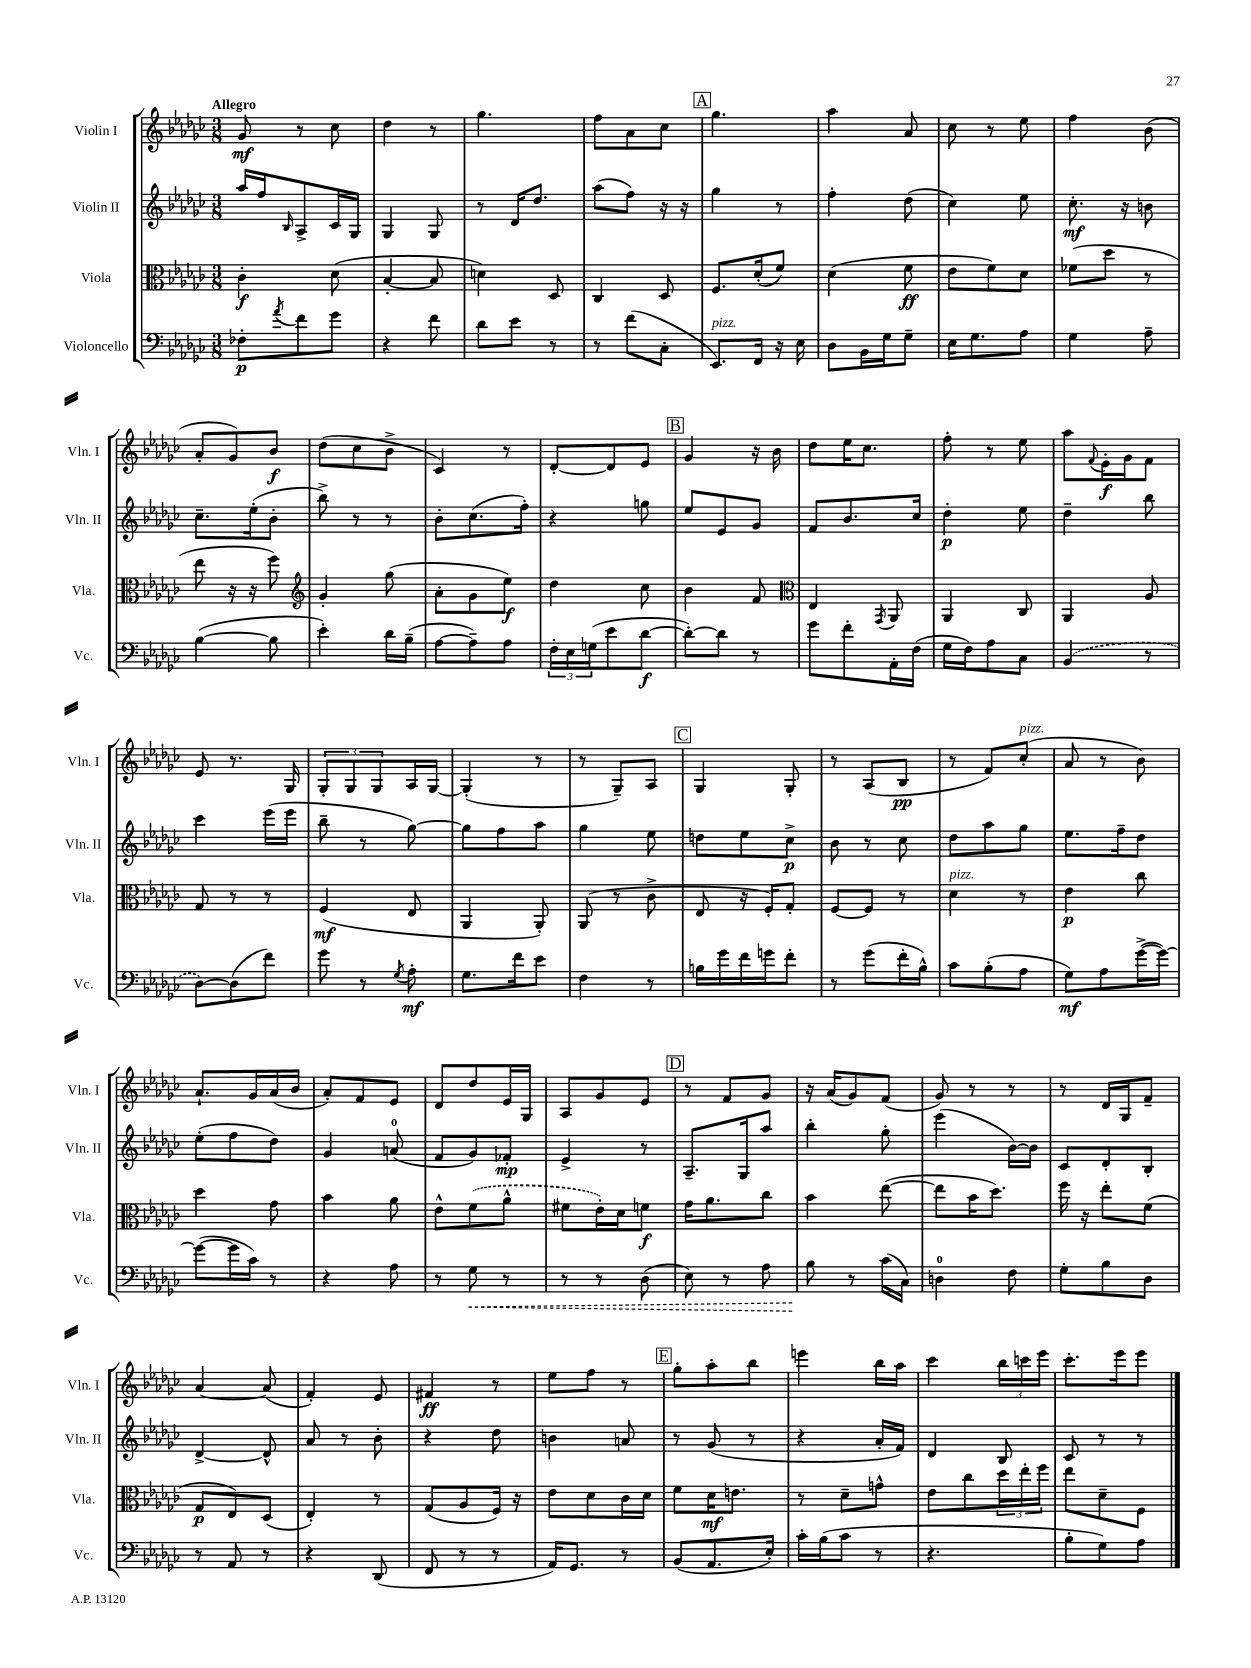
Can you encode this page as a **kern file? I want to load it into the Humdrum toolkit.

**kern	**dynam	**kern	**dynam	**kern	**dynam	**kern	**dynam
*part4	*part4	*part3	*part3	*part2	*part2	*part1	*part1
*staff4	*staff4	*staff3	*staff3	*staff2	*staff2	*staff1	*staff1
*I"Violoncello	*	*I"Viola	*	*I"Violin II	*	*I"Violin I	*
*I'Vc.	*	*I'Vla.	*	*I'Vln. II	*	*I'Vln. I	*
*clefF4	*	*clefC3	*	*clefG2	*	*clefG2	*
*k[b-e-a-d-g-c-]	*	*k[b-e-a-d-g-c-]	*	*k[b-e-a-d-g-c-]	*	*k[b-e-a-d-g-c-]	*
*M3/8	*	*M3/8	*	*M3/8	*	*M3/8	*
=1	=1	=1	=1	=1	=1	=1	=1
!	!	!	!	!	!	!LO:TX:a:B:t=Allegro	!
8F-X'\L	p	4c-'\	f	16aa-/LL	.	8g-/	mf
.	.	.	.	16ff/J	.	.	.
8qa-/	.	.	.	16qqB-/	.	.	.
8f\	.	.	.	8A-^/	.	8r	.
8g-\J	.	(8d-\	.	16c-/L	.	8cc-\	.
.	.	.	.	16G-/JJ	.	.	.
=2	=2	=2	=2	=2	=2	=2	=2
4r	.	[4B-'/	.	4G-/	.	4dd-\	.
8f\	.	8B-/]	.	8G-/	.	8r	.
=3	=3	=3	=3	=3	=3	=3	=3
8d-\L	.	4dn\)	.	8r	.	4.gg-\	.
8e-\J	.	.	.	16d-/KL	.	.	.
.	.	.	.	8.dd-/J	.	.	.
8r	.	8D-/	.	.	.	.	.
=4	=4	=4	=4	=4	=4	=4	=4
8r	.	4C-/	.	(8aa-\L	.	8ff\L	.
(8f\L	.	.	.	8ff\J)	.	8a-\	.
8C-'\J	.	8D-/	.	16r	.	8cc-\J	.
.	.	.	.	16r	.	.	.
!!LO:REH:place=s1:t=A
=5	=5	=5	=5	=5	=5	=5	=5
!LO:TX:a:i:t=pizz.	!	!	!	!	!	!	!
8.EE-/L)	.	8.F/L	.	4gg-\	.	4.gg-\	.
16FF/Jk	.	(16d-'/k	.	.	.	.	.
16r	.	8f/J)	.	8r	.	.	.
16E-\	.	.	.	.	.	.	.
=6	=6	=6	=6	=6	=6	=6	=6
8D-\L	.	(4d-\	.	4ff'\	.	4aa-\	.
16BB-\L	.	.	.	.	.	.	.
16G-\J	.	.	.	.	.	.	.
8G-~\J	.	8f\	ff	(8dd-\	.	8a-/	.
=7	=7	=7	=7	=7	=7	=7	=7
16E-\KL	.	8e-\L	.	4cc-\)	.	8cc-\	.
8.G-\	.	.	.	.	.	.	.
.	.	8f\)	.	.	.	8r	.
8A-\J	.	8d-\J	.	8ee-\	.	8ee-\	.
=8	=8	=8	=8	=8	=8	=8	=8
4G-\	.	(8f-X\L	.	8.cc-'\	mf	4ff\	.
.	.	8dd-\J	.	.	.	.	.
.	.	.	.	16r	.	.	.
8A-~\	.	8r	.	8bn\	.	(8b-\	.
!!LO:LB:g=z
=9	=9	=9	=9	=9	=9	=9	=9
([4B-\	.	8ee-\	.	8.cc-~\L	.	8a-'/L	.
.	.	16r	.	.	.	8g-/)	.
.	.	16r	.	(16ee-'\k	.	.	.
8B-\]	.	8ff\)	.	8b-'\J	.	8b-/J	f
=10	=10	=10	=10	=10	=10	=10	=10
*	*	*clefG2	*	*	*	*	*
4e-'\)	.	4g-'/	.	8bb-^\)	.	(8dd-\L	.
.	.	.	.	8r	.	8cc-\	.
16d-\LL	.	(8gg-\	.	8r	.	8b-^\J	.
(16B-~\JJ	.	.	.	.	.	.	.
=11	=11	=11	=11	=11	=11	=11	=11
[8A-\L	.	8a-'\L	.	8b-'\L	.	4c-/)	.
8A-~\])	.	8g-\	.	(8.cc-\	.	.	.
8A-\J	.	8ee-\J)	f	.	.	8r	.
.	.	.	.	16ff'\Jk)	.	.	.
=12	=12	=12	=12	=12	=12	=12	=12
24F'\LL	.	4dd-\	.	4r	.	[8d-'/L	.
24E-\	.	.	.	.	.	.	.
(24Gn\J	.	.	.	.	.	.	.
8e-\	.	.	.	.	.	8d-/]	.
[8d-\J	f	8cc-\	.	8ggn\	.	8e-/J	.
!!LO:REH:place=s1:t=B
=13	=13	=13	=13	=13	=13	=13	=13
8d-'\L_)	.	4b-\	.	8ee-/L	.	4g-/	.
8d-\J]	.	.	.	8e-/	.	.	.
8r	.	8f/	.	8g-/J	.	16r	.
.	.	.	.	.	.	16b-\	.
=14	=14	=14	=14	=14	=14	=14	=14
*	*	*clefC3	*	*	*	*	*
8g-\L	.	4E-/	.	8f/L	.	8dd-\L	.
8f'\	.	.	.	8.b-/	.	16ee-\K	.
.	.	.	.	.	.	8.cc-\J	.
.	.	8qGG-/	.	.	.	.	.
16AA-'\L	.	8AA-/	.	.	.	.	.
(16F\JJ	.	.	.	16cc-/Jk	.	.	.
=15	=15	=15	=15	=15	=15	=15	=15
16G-\LL	.	4AA-/	.	4dd-'\	p	8ff'\	.
16F\J)	.	.	.	.	.	.	.
8A-\	.	.	.	.	.	8r	.
8C-\J	.	8C-/	.	8ee-\	.	8ee-\	.
=16	=16	=16	=16	=16	=16	=16	=16
(4BB-/	.	4AA-/	.	4dd-~\	.	8aa-\L	.
.	.	.	.	.	.	8qqf/	.
.	.	.	.	.	.	16e-'\L	f
.	.	.	.	.	.	16g-\J	.
8r	.	8A-/	.	8bb-\	.	8f\J	.
!!LO:LB:g=z
=17	=17	=17	=17	=17	=17	=17	=17
[8D-\L)	.	8G-/	.	4ccc-\	.	8e-/	.
(8D-\]	.	8r	.	.	.	8.r	.
8f\J)	.	8r	.	(16eee-\LL	.	.	.
.	.	.	.	16eee-\JJ	.	16G-/	.
=18	=18	=18	=18	=18	=18	=18	=18
8g-\	.	(4F/	mf	8bb-~\	.	12G-'/L	.
.	.	.	.	.	.	12G-/	.
8r	.	.	.	8r	.	.	.
.	.	.	.	.	.	12G-/	.
8qG-/	.	.	.	.	.	.	.
8A-'\	mf	8E-/	.	[8gg-\)	.	16A-/L	.
.	.	.	.	.	.	[16G-/JJ	.
=19	=19	=19	=19	=19	=19	=19	=19
8.G-\L	.	4AA-/	.	8gg-\L]	.	(4G-'/]	.
.	.	.	.	8ff\	.	.	.
16f\k	.	.	.	.	.	.	.
8e-\J	.	8AA-'/)	.	8aa-\J	.	8r	.
=20	=20	=20	=20	=20	=20	=20	=20
4F\	.	(8AA-/	.	4gg-\	.	8r	.
.	.	8r	.	.	.	8G-~/L)	.
8r	.	8c-^\	.	8ee-\	.	8A-/J	.
!!LO:REH:place=s1:t=C
=21	=21	=21	=21	=21	=21	=21	=21
16Bn\LL	.	8E-/	.	8ddn\L	.	4G-/	.
16g-\	.	.	.	.	.	.	.
16f\	.	16r	.	8ee-\	.	.	.
16gn\J	.	16F'/KL)	.	.	.	.	.
8f'\J	.	8G-'/J	.	8cc-^\J	p	8G-'/	.
=22	=22	=22	=22	=22	=22	=22	=22
8r	.	[8F/L	.	8b-\	.	8r	.
(8g-\L	.	8F/J]	.	8r	.	(8A-/L	.
16f'\L	.	8r	.	8cc-\	.	8B-/J	pp
16B-^^\JJ)	.	.	.	.	.	.	.
=23	=23	=23	=23	=23	=23	=23	=23
!	!	!LO:TX:a:i:t=pizz.	!	!	!	!	!
8c-\L	.	4d-\	.	8dd-\L	.	8r	.
(8B-'\	.	.	.	8aa-\	.	8f/L)	.
!	!	!	!	!	!	!LO:TX:a:i:t=pizz.	!
8A-\J	.	8r	.	8gg-\J	.	(8cc-'/J	.
=24	=24	=24	=24	=24	=24	=24	=24
8G-\L)	mf	4e-\	p	8.ee-\L	.	8a-/	.
8A-\	.	.	.	.	.	8r	.
.	.	.	.	16ff~\k	.	.	.
([16g-^\L	.	8cc-\	.	8dd-\J	.	8b-\)	.
16g-\JJ_)	.	.	.	.	.	.	.
!!LO:LB:g=z
=25	=25	=25	=25	=25	=25	=25	=25
(8g-\L_	.	4dd-\	.	(8ee-'\L	.	8.a-`/L	.
16g-\L]	.	.	.	8ff\	.	.	.
16c-\JJ)	.	.	.	.	.	16g-/L	.
8r	.	8g-\	.	8dd-\J)	.	(16a-/	.
.	.	.	.	.	.	16b-/JJ	.
=26	=26	=26	=26	=26	=26	=26	=26
4r	.	4b-\	.	4g-/	.	8a-'/L)	.
.	.	.	.	.	.	8f/	.
8A-\	.	8a-\	.	(8an/	.	8e-/J	.
=27	=27	=27	=27	=27	=27	=27	=27
8r	.	8e-^^\L	.	8f/L	.	8d-/L	.
!	!LO:HP:b	!	!	!	!	!	!
8G-\	<	(8f\	.	8g-/)	.	8dd-/	.
8r	.	8a-^^\J	.	8f-X'/J	mp	16e-/L	.
.	.	.	.	.	.	16G-/JJ	.
=28	=28	=28	=28	=28	=28	=28	=28
8r	.	8f#X\L	.	4e-^/	.	8A-/L	.
8r	.	16e-'\L)	.	.	.	8g-/	.
.	.	16d-\J	.	.	.	.	.
(8D-\	.	8fn\J	f	8r	.	8e-/J	.
!!LO:REH:place=s1:t=D
=29	=29	=29	=29	=29	=29	=29	=29
8E-\)	.	16g-\KL	.	8.A-~/L	.	8r	.
.	.	8.a-\	.	.	.	.	.
8r	.	.	.	.	.	8f/L	.
.	.	.	.	16G-/k	.	.	.
8A-\	.	8cc-\J	.	8aa-/J	.	8g-/J	.
=30	=30	=30	=30	=30	=30	=30	=30
8B-\	.	4b-\	.	4bb-'\	.	16r	.
.	.	.	.	.	.	(16a-/KL	.
8r	[	.	.	.	.	8g-/)	.
(16c-\LL	.	([8ee-\	.	8gg-'\	.	(8f/J	.
16C-\JJ)	.	.	.	.	.	.	.
=31	=31	=31	=31	=31	=31	=31	=31
4Dn\	.	8ee-\L]	.	(4eee-\	.	8g-/)	.
.	.	16b-\K	.	.	.	8r	.
.	.	8.dd-\J)	.	.	.	.	.
8F\	.	.	.	[16b-\LL)	.	8r	.
.	.	.	.	16b-\JJ]	.	.	.
=32	=32	=32	=32	=32	=32	=32	=32
8G-'\L	.	16ff\	.	8c-/L	.	8r	.
.	.	16r	.	.	.	.	.
8B-\	.	8ee-'\L	.	8d-'/	.	16d-/LL	.
.	.	.	.	.	.	16G-/J	.
8D-\J	.	(8f\J	.	8B-'/J	.	8f~/J	.
!!LO:LB:g=z
=33	=33	=33	=33	=33	=33	=33	=33
8r	.	8G-/L	p	[4d-^/	.	[4a-/	.
8AA-/	.	8E-/)	.	.	.	.	.
8r	.	(8D-/J	.	8d-^^/]	.	(8a-/]	.
=34	=34	=34	=34	=34	=34	=34	=34
4r	.	4E-'/)	.	8a-/	.	4f'/)	.
.	.	.	.	8r	.	.	.
(8DD-/	.	8r	.	8b-'\	.	8e-/	.
=35	=35	=35	=35	=35	=35	=35	=35
8FF/	.	(8G-/L	.	4r	.	4f#X/	ff
8r	.	8A-/	.	.	.	.	.
8r	.	16F/Jk)	.	8dd-\	.	8r	.
.	.	16r	.	.	.	.	.
=36	=36	=36	=36	=36	=36	=36	=36
16AA-/KL)	.	8e-\L	.	4bn\	.	8ee-\L	.
8.GG-/J	.	.	.	.	.	.	.
.	.	8d-\	.	.	.	8ff\J	.
8r	.	16c-\L	.	8an/	.	8r	.
.	.	16d-\JJ	.	.	.	.	.
!!LO:REH:place=s1:t=E
=37	=37	=37	=37	=37	=37	=37	=37
(8BB-/L	.	8f\L	.	8r	.	8gg-'\L	.
8.AA-/	.	16d-\K	mf	(8g-/	.	8aa-'\	.
.	.	8.en\J	.	.	.	.	.
.	.	.	.	8r	.	8bb-\J	.
16E-'/Jk)	.	.	.	.	.	.	.
=38	=38	=38	=38	=38	=38	=38	=38
16c-'\LL	.	8r	.	4r	.	4eeen\	.
(16B-\J	.	.	.	.	.	.	.
8c-\J	.	8d-~\L	.	.	.	.	.
8r	.	8gn^^\J	.	16a-'/LL	.	16bb-\LL	.
.	.	.	.	16f/JJ)	.	16aa-\JJ	.
=39	=39	=39	=39	=39	=39	=39	=39
4.r	.	8e-\L	.	4d-/	.	4ccc-\	.
.	.	8cc-\	.	.	.	.	.
.	.	24dd-\L	.	8B-/	.	24bb-\LL	.
.	.	24ee-'\	.	.	.	24cccn\	.
.	.	24ff\JJ	.	.	.	24eee-\JJ	.
=40	=40	=40	=40	=40	=40	=40	=40
8B-'\L	.	8ee-\L	.	8c-/	.	8.ccc-'\L	.
8G-\)	.	8d-~\	.	8r	.	.	.
.	.	.	.	.	.	16eee-\k	.
8A-\J	.	8F\J	.	8r	.	8eee-\J	.
==	==	==	==	==	==	==	==
*-	*-	*-	*-	*-	*-	*-	*-
